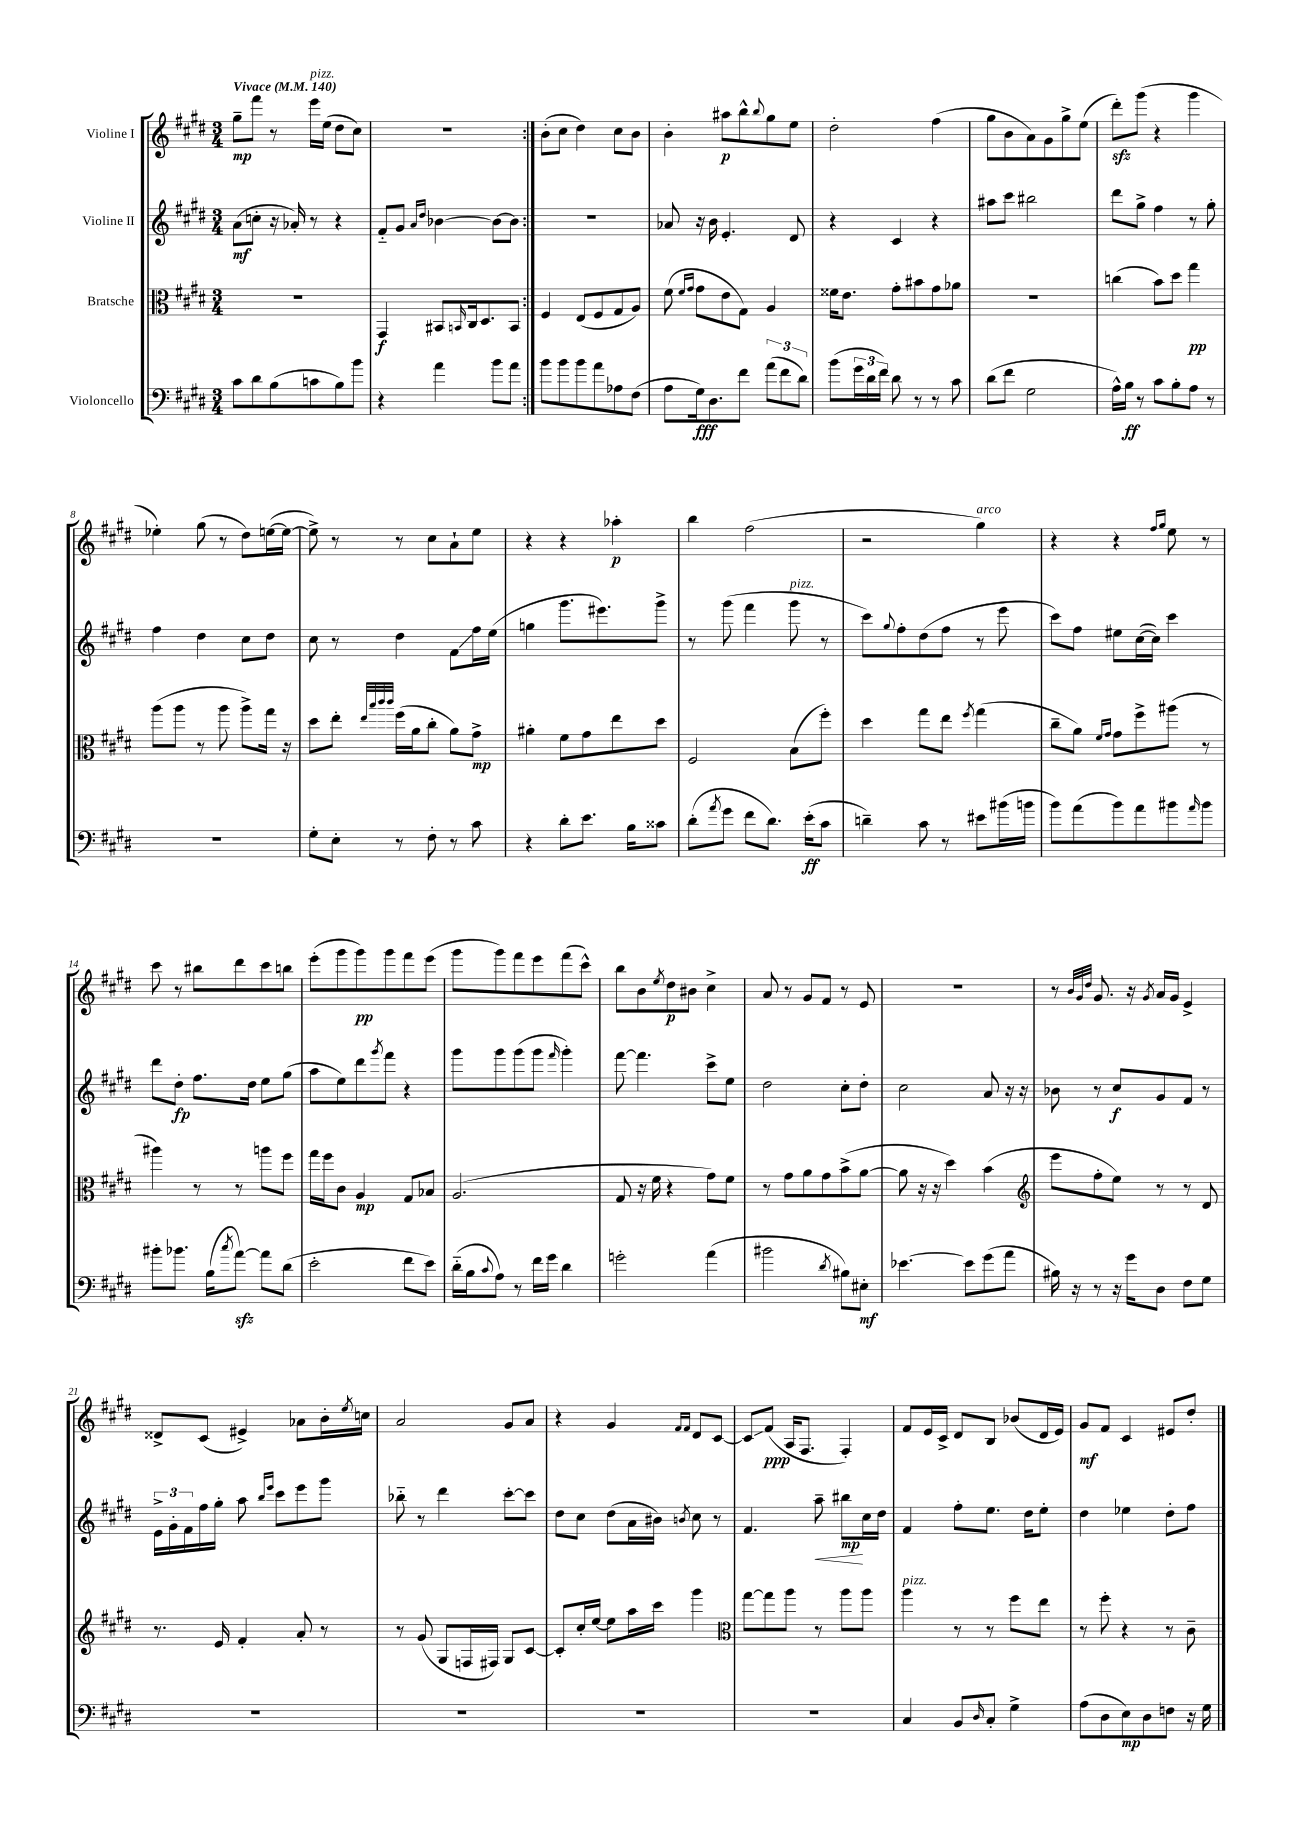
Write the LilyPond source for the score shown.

<<
\new StaffGroup <<
\new Staff = "s0" \with { instrumentName = "Violine I" } {
    \clef treble \key e \major \numericTimeSignature \time 3/4 \tempo "Vivace" 4 = 140
    \repeat volta 2 { gis''8--\mp fis'''8 r8 e'''16^\markup { \italic "pizz." } e''16( dis''8 cis''8) |
    R2. | }
    b'8-.( cis''8 dis''4) cis''8 b'8 |
    b'4-. ais''8\p b''8-^ \appoggiatura { b''8 } gis''8 e''8 |
    dis''2-. fis''4( |
    gis''8 b'8 a'8) gis'8 gis''8-> e''8( |
    dis'''8-.\sfz) gis'''8( r4 gis'''4 |
    ees''4-.) gis''8( r8 dis''8) e''16~( e''16~ |
    e''8->) r8 r8 cis''8 a'8-! e''8 |
    r4 r4 aes''4-.\p |
    b''4 fis''2( |
    r2 gis''4^\markup { \italic "arco" }) |
    r4 r4 \grace { fis''16 gis''16 } e''8 r8 |
    cis'''8 r8 bis''8 dis'''8 cis'''8 b''8 |
    e'''8-.( gis'''8 gis'''8\pp) gis'''8 fis'''8 e'''8( |
    gis'''8 gis'''8) fis'''8 e'''8 fis'''8( cis'''8-^) |
    b''8 b'8 \acciaccatura { e''8 } dis''8\p bis'8 cis''4-> |
    a'8 r8 gis'8 fis'8 r8 e'8 |
    R2. |
    r8 \grace { b'32 gis'32 dis''32 } gis'8. r16 \acciaccatura { gis'8 } a'16 gis'16 e'4-> |
    disis'8-> cis'8( eis'4->) aes'8 b'16-. \acciaccatura { e''8 } c''16 |
    a'2 gis'8 a'8 |
    r4 gis'4 \grace { fis'16 fis'16 } dis'8 cis'8~ |
    cis'8\glissando fis'8\ppp( a16 fis8. fis4-.) |
    fis'8 e'16 cis'16-> dis'8 b8 bes'8( dis'16 e'16) |
    gis'8\mf fis'8 cis'4 eis'8 dis''8-. \bar "|." |
}
\new Staff = "s1" \with { instrumentName = "Violine II" } {
    \clef treble \key e \major \numericTimeSignature \time 3/4
    \repeat volta 2 { a'8\mf( c''8-. r16 aes'16-.) r8 r4 |
    fis'8-_ gis'8 \grace { a'16 dis''16 } bes'4~ bes'8~ bes'8 | }
    R2. |
    aes'8 r16 b'16 e'4.-. dis'8 |
    r4 cis'4 r4 |
    ais''8 cis'''8 bis''2 |
    dis'''8 gis''8-> fis''4 r8 gis''8-. |
    fis''4 dis''4 cis''8 dis''8 |
    cis''8 r8 dis''4 fis'8\glissando fis''16 e''16( |
    g''4 gis'''8. eis'''8.) gis'''8-> |
    r8 gis'''8( fis'''4 gis'''8^\markup { \italic "pizz." } r8 |
    cis'''8) \appoggiatura { gis''8 } fis''8-. dis''8( fis''8 r8 e'''8 |
    cis'''8) fis''8 eis''8 cis''16~( cis''16) cis'''4 |
    dis'''8 dis''8-.\fp fis''8. dis''16 e''8 gis''8( |
    a''8 e''8) dis'''8 \acciaccatura { gis'''8 } fis'''8 r4 |
    gis'''8 gis'''8 gis'''8( gis'''8 \grace { fis'''16 } gis'''4-.) |
    fis'''8~ fis'''4. cis'''8-> e''8 |
    dis''2 cis''8-. dis''8-. |
    cis''2 a'8 r16 r16 |
    bes'8 r8 cis''8\f gis'8 fis'8 r8 |
    \tuplet 3/2 { e'16-> gis'16-. fis'16 } fis''16 gis''16-. a''8 \grace { b''16 e'''16 } cis'''8 e'''8 gis'''8 |
    bes''8-_ r8 dis'''4 cis'''8~-. cis'''8 |
    dis''8 cis''8 dis''8( a'16 bis'16) \acciaccatura { b'8 } cis''8 r8 |
    fis'4. a''8--\< bis''8\mp\! cis''16 dis''16 |
    fis'4 fis''8-. e''8. dis''16 e''8-. |
    dis''4 ees''4 dis''8-. fis''8 \bar "|." |
}
\new Staff = "s2" \with { instrumentName = "Bratsche" } {
    \clef alto \key e \major \numericTimeSignature \time 3/4
    \repeat volta 2 { R2. |
    gis,4\f bis,8 \grace { b,16 } cis16 dis8. b,8 | }
    fis4 e8( fis8 gis8 a8) |
    fis'8( \grace { fis'16 gis'16 } gis'8 e'8 gis8) a4 |
    fisis'16 e'8. gis'8-. bis'8 gis'8 aes'8 |
    R2. |
    c''4( b'8) dis''8 gis''4\pp |
    a''8( a''8 r8 a''8 a''8->) gis''16 r16 |
    dis''8 e''8-. \grace { e''32 b''32 cis'''32 cis'''32 } fis''16( a'16 cis''8-. a'8) gis'8->\mp |
    ais'4-. fis'8 gis'8 e''8 dis''8 |
    fis2 b8( fis''8-.) |
    dis''4 gis''8 e''8 \acciaccatura { fis''8 } gis''4( |
    cis''8-- a'8) \grace { fis'16 gis'16 } gis'8 fis''8-> ais''8( r8 |
    ais''4) r8 r8 a''8 fis''8 |
    gis''16 fis''16 cis'8 a4\mp gis8 bes8 |
    a2.( |
    gis8 r16 fis'16 r4 gis'8) fis'8 |
    r8 gis'8 a'8 gis'8 b'8->( a'8~ |
    a'8 r16 r16 dis''4) b'4( |
    \clef treble e'''8 fis''8-. e''8) r8 r8 dis'8 |
    r8. e'16 fis'4-. a'8-. r8 |
    r8 gis'8( gis8 f16 fis16) gis8 cis'8~ |
    cis'8-. cis''16-. e''16~ e''8 a''16 cis'''16 gis'''4 |
    \clef alto gis''8~ gis''8 a''8 r8 a''8 a''8 |
    a''4^\markup { \italic "pizz." } r8 r8 fis''8 e''8 |
    r8 fis''8-. r4 r8 cis'8-- \bar "|." |
}
\new Staff = "s3" \with { instrumentName = "Violoncello" } {
    \clef bass \key e \major \numericTimeSignature \time 3/4
    \repeat volta 2 { cis'8 dis'8 b8( c'8 b8) b'8 |
    r4 a'4 b'8 a'8 | }
    b'8 b'8 b'8 a'8 aes8 fis8( |
    a8 gis16\fff) dis8. fis'8 \tuplet 3/2 { a'8( fis'8 dis'8) } |
    b'8( \tuplet 3/2 { gis'16 dis'16 fis'16) } dis'8 r8 r8 cis'8 |
    dis'8( fis'8 gis2 |
    a16-^) b16\ff r8 cis'8 b8-. a8 r8 |
    R2. |
    gis8-. e8-. r8 fis8-. r8 cis'8 |
    r4 dis'8-. e'8. b16 cisis'8 |
    dis'8-.( \acciaccatura { a'8 } gis'8 fis'8 dis'8.) e'16-.\ff( cis'8 |
    d'4--) cis'8 r8 eis'8 bis'16( b'16 |
    b'8) a'8( b'8) a'8 bis'8 \grace { a'16 } bis'8 |
    bis'8-. bes'8. b16( \acciaccatura { cis''8 } a'8~\sfz) a'8 dis'8( |
    e'2-. fis'8 e'8) |
    dis'16-_( b16 \appoggiatura { cis'8 } a8) r8 fis'16 gis'16 dis'4 |
    g'2-. a'4( |
    bis'2 \acciaccatura { dis'8 } bis8) eis8-.\mf |
    ees'4.~ ees'8 gis'8( a'8 |
    bis16) r16 r8 r16 gis'16 dis8 fis8 gis8 |
    R2. |
    R2. |
    R2. |
    R2. |
    cis4 b,8 \grace { dis16 } cis8-. gis4-> |
    a8( dis8 e8\mp) dis8 f8 r16 gis16 \bar "|." |
}
>>
>>
